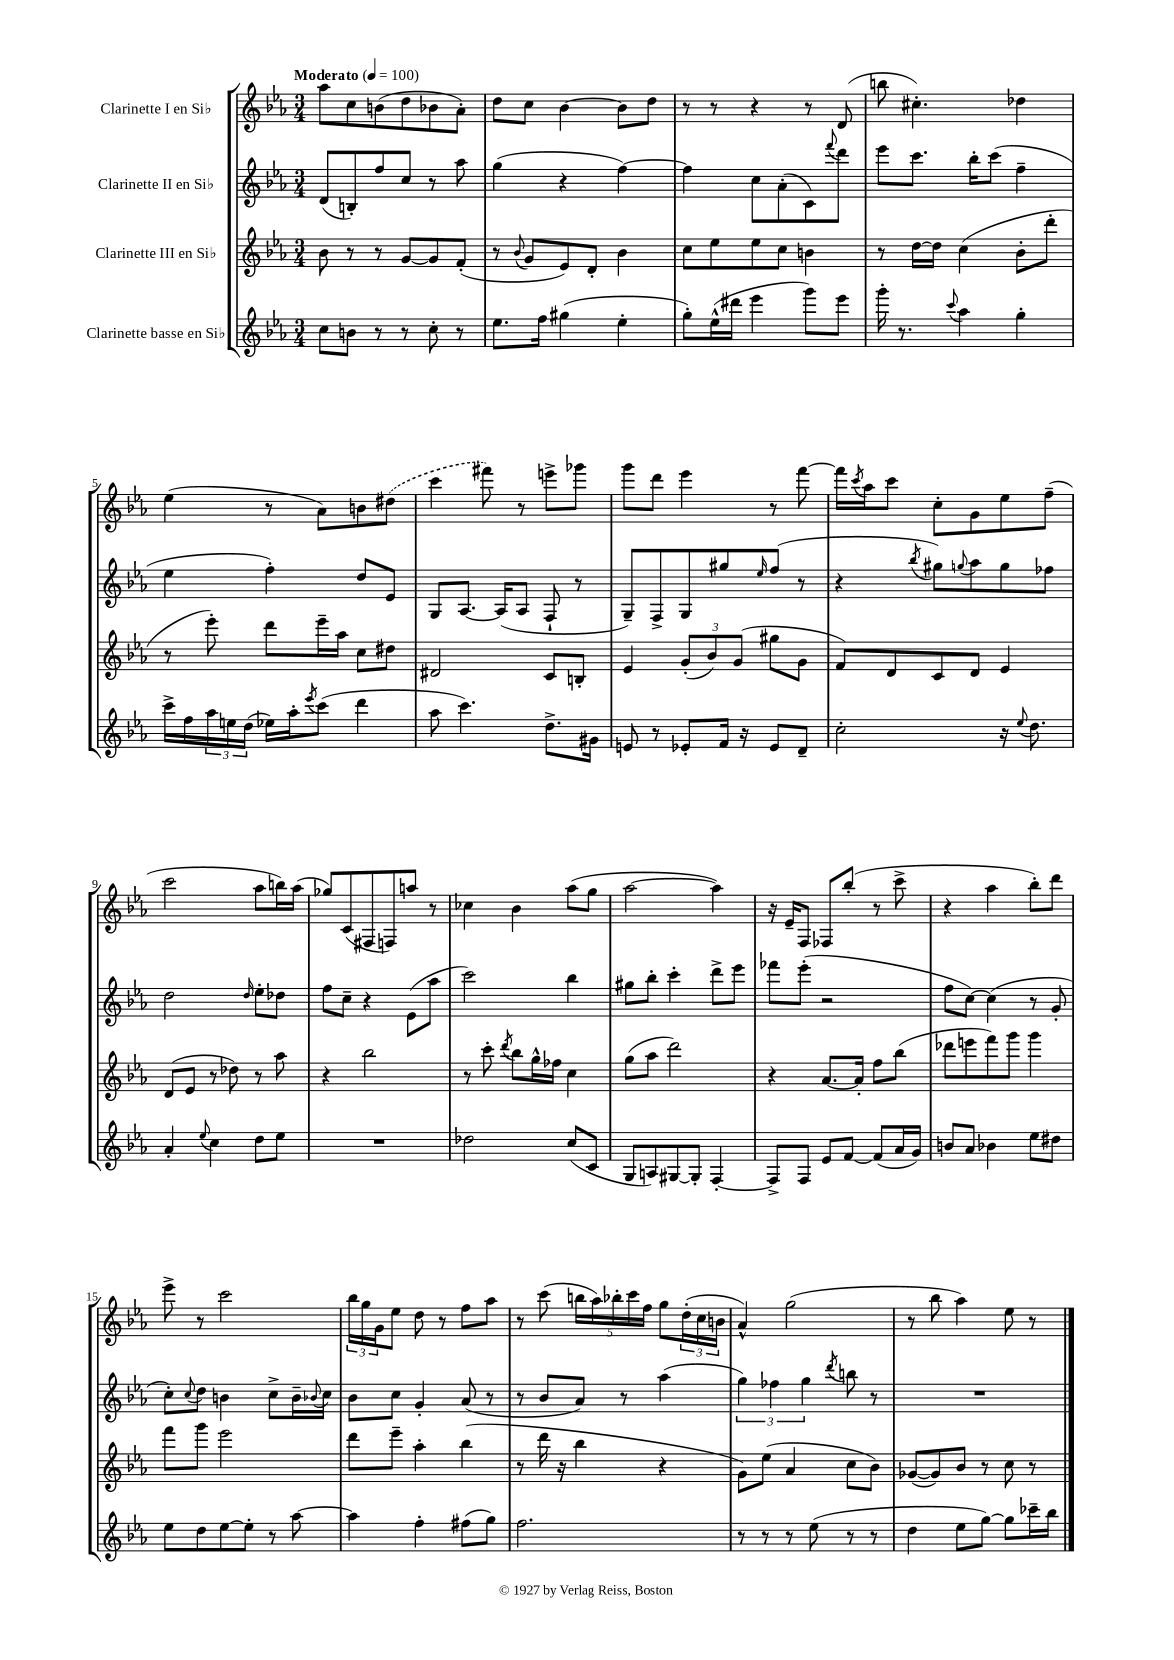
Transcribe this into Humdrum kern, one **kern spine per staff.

**kern	**kern	**kern	**kern
*part4	*part3	*part2	*part1
*staff4	*staff3	*staff2	*staff1
*I"Clarinette basse en Si♭	*I"Clarinette III en Si♭	*I"Clarinette II en Si♭	*I"Clarinette I en Si♭
*clefG2	*clefG2	*clefG2	*clefG2
*k[b-e-a-]	*k[b-e-a-]	*k[b-e-a-]	*k[b-e-a-]
*M3/4	*M3/4	*M3/4	*M3/4
*MM100	*MM100	*MM100	*MM100
=1	=1	=1	=1
!	!	!	!LO:TX:a:B:t=Moderato
8cc\L	8b-\	(8d/L	8aa-\L
8bn\J	8r	8Bn'/)	8cc\
8r	8r	8ff/	(8bn\
8r	[8g/L	8cc/J	8dd\
8cc'\	8g/]	8r	8b-X\
8r	(8f'/J	8aa-\	8a-'\J)
=2	=2	=2	=2
8.ee-\L	8r	(4gg\	8dd\L
.	8qqb-/	.	.
.	8g/L	.	8cc\J
16ff\Jk	.	.	.
(4gg#X\	8e-/)	4r	[4b-\
.	8d'/J	.	.
4ee-'\	4b-\	[4ff\)	8b-\L]
.	.	.	8dd\J
=3	=3	=3	=3
8gg'\L)	8cc\L	4ff\]	8r
(16ee-^^\L	8ee-\	.	8r
16ddd#X\JJ	.	.	.
4eee-\	8ee-\	8cc\L	4r
.	8cc\J	(8a-'\	.
8ggg\L)	4bn\	8c\)	8r
.	.	8qqfff/	.
8eee-\J	.	8ddd\J	(8d/
=4	=4	=4	=4
16ggg'\	8r	8eee-\L	8bbn\
8.r	.	.	.
.	[16dd\LL	8.ccc\J	4.cc#X'\)
.	16dd\JJ]	.	.
8qqccc/	.	.	.
4aa-\	(4cc\	.	.
.	.	16bb-'\KL	.
.	.	(8ccc\J	.
4gg'\	8b-'\L	4ff~\	4dd-X\
.	8ddd'\J	.	.
!!LO:LB:g=z
=5	=5	=5	=5
16ccc^\LL	8r	4ee-\	(4ee-\
16ff\	.	.	.
24aa-\	8eee-'\)	.	.
24een\	.	.	.
(24dd\JJ	.	.	.
16ee-X\LL)	8ddd\L	4ff'\)	8r
16aa-'\J	.	.	.
8qeee-/	.	.	.
(8ccc\J	16eee-~\L	.	8a-\L)
.	16aa-\JJ	.	.
4ddd\	8cc\L	8dd/L	8bn\
.	8dd#X\J	8e-/J	(8dd#X\J
=6	=6	=6	=6
8aa-\	2d#X/	8G/L	4ccc\
4.ccc\)	.	[8.A-/J	.
.	.	.	8fff#X\)
.	.	(16A-/KL]	.
.	.	8A-/J	8r
8.dd^\L	8c/L	8F`/	8eeen^\L
.	8Bn'/J	8r	8ggg-X\J
16g#X\Jk	.	.	.
=7	=7	=7	=7
8en/	4e-/	8G~/L)	8ggg\L
8r	.	8F^/	8ddd\J
8e-X'/L	(12g'/L	8G/	4eee-\
.	12b-/)	.	.
16f/Jk	.	8gg#X/	.
.	(12g/J	.	.
16r	.	.	.
.	.	16qqee-/	.
8e-/L	8gg#X\L	(8ff/J	8r
8d~/J	8g\J	8r	[8fff\
=8	=8	=8	=8
2cc'\	8f/L)	4r	16fff\LL]
.	.	.	8qccc/
.	.	.	16aa-\J
.	8d/	.	8ccc\J
.	.	8qbb-/	.
.	8c/	8gg#X\L)	8cc'\L
.	.	8qqggn/	.
.	8d/J	8aa-\	8g\
16r	4e-/	8gg\	8ee-\
8qqee-/	.	.	.
8.dd\	.	.	.
.	.	8ff-X\J	(8ff~\J
!!LO:LB:g=z
=9	=9	=9	=9
4a-'/	(8d/L	2dd\	2ccc\
.	8e-/J	.	.
8qqee-/	.	.	.
4cc\	8r	.	.
.	8dd-X\)	.	.
.	.	16qqdd/	.
8dd\L	8r	8ee-'\L	8aa-\L
8ee-\J	8aa-\	8dd-X\J	16bbn\L)
.	.	.	(16aa-\JJ
=10	=10	=10	=10
2.r	4r	8ff\L	8gg-X/L)
.	.	8cc~\J	(8c/
.	2bb-\	4r	8F#X/
.	.	.	8Fn/)
.	.	(8e-\L	8aan/J
.	.	8aa-\J	8r
=11	=11	=11	=11
2dd-X\	8r	2ccc\)	4cc-X\
.	8ccc'\	.	.
.	8qddd/	.	.
.	8bb-\L	.	4b-\
.	16gg^^\L	.	.
.	16ff-X\JJ	.	.
(8cc/L	4cc\	4bb-\	(8aa-\L
8c/J	.	.	8gg\J
=12	=12	=12	=12
8G/L	(8gg\L	8gg#X\L	[2aa-\
8An/)	8aa-\J	8bb-'\J	.
[8G#X/	2ddd\)	4ccc'\	.
8G#'/J]	.	.	.
[4F'/	.	8ddd^\L	4aa-\])
.	.	8eee-\J	.
=13	=13	=13	=13
8F^/L]	4r	8fff-X\L	16r
.	.	.	16e-~/KL
8F/J	.	(8eee-'\J	8F/J
8e-/L	[8.a-/L	2r	8F-X/L
[8f/J	.	.	(8bb-'/J
.	16a-'/Jk]	.	.
(8f/L]	8ff\L	.	8r
16a-/L	(8bb-\J	.	8ccc^\
16g/JJ)	.	.	.
=14	=14	=14	=14
8bn/L	8ddd-X\L	8ff\L	4r
8a-/J	8eeen\	[8cc\J)	.
4b-X\	8fff\)	(4cc\]	4aa-\
.	8ggg\J	.	.
8ee-\L	4ggg\	8r	8bb-'\L)
8dd#X\J	.	8g'/	8ddd\J
!!LO:LB:g=z
=15	=15	=15	=15
8ee-\L	8fff\L	8cc'\L)	8eee-^\
.	.	8qqcc/	.
8dd\	8ggg\J	8dd\J	8r
[8ee-\	2eee-\	4bn\	2ccc\
8ee-'\J]	.	.	.
8r	.	8cc^\L	.
[8aa-\	.	16b~\L	.
.	.	8qqb-X/	.
.	.	16cc\JJ	.
=16	=16	=16	=16
4aa-\]	8ddd\L	8b-\L	24bb-\LL
.	.	.	24gg\
.	.	.	24g\J
.	8eee-~\J	8cc\J	8ee-\J
4ff'\	4aa-'\	4g'/	8dd\
.	.	.	8r
(8ff#X\L	(4bb-\	(8a-/	8ff\L
8gg\J)	.	8r	8aa-\J
=17	=17	=17	=17
2.ff\	8r	8r	8r
.	16ddd\	8b-/L	(8ccc\
.	16r	.	.
.	4bb-\	8a-/J)	20bbn\LL
.	.	.	20aa-\)
.	.	.	20bb-X'\
.	.	8r	.
.	.	.	20ccc\
.	.	.	20ff\JJ
.	4r	(4aa-\	8gg\L
.	.	.	(24dd'\L
.	.	.	24cc\
.	.	.	24bn\JJ
=18	=18	=18	=18
8r	8g\L)	6gg\)	4a-^^/)
8r	(8ee-\J	.	.
.	.	6ff-X\	.
8r	4a-/	.	(2gg\
.	.	6gg\	.
(8ee-\	.	.	.
.	.	8qddd/	.
8r	8cc\L	8bbn\	.
8r	8b-\J)	8r	.
=19	=19	=19	=19
4dd\	([8g-X/L	2.r	8r
.	8g-/])	.	8bb-\
8ee-\L	8b-/J	.	4aa-\)
[8gg\J)	8r	.	.
8gg\L]	8cc\	.	8ee-\
16ccc-X~\L	8r	.	8r
16bb-\JJ	.	.	.
==	==	==	==
*-	*-	*-	*-
